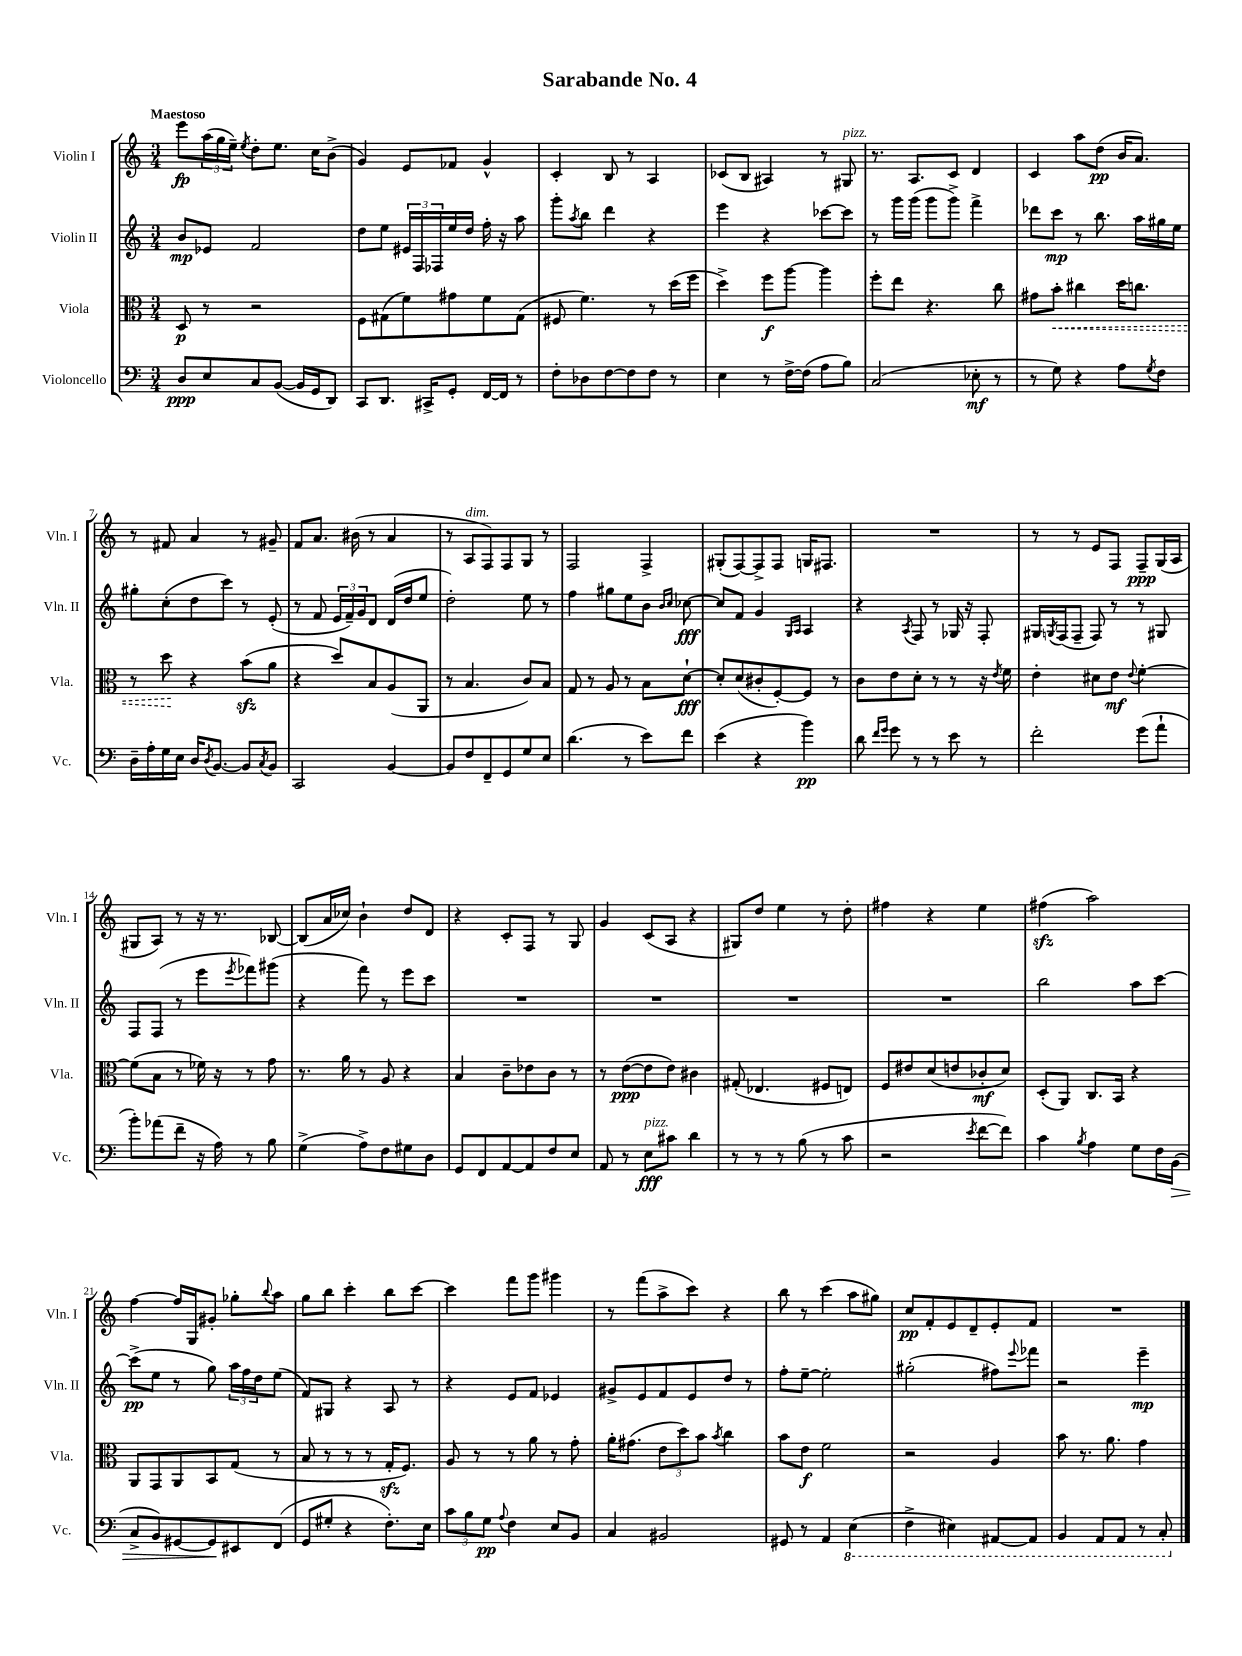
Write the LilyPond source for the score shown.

\header { title = "Sarabande No. 4" }
<<
\new StaffGroup <<
\new Staff = "s0" \with { instrumentName = "Violin I" shortInstrumentName = "Vln. I" } {
    \clef treble \key c \major \numericTimeSignature \time 3/4 \tempo "Maestoso"
    e'''8\fp \tuplet 3/2 { a''16( g''16 e''16--) } \acciaccatura { e''8 } d''8-. e''8. c''16 b'8->( |
    g'4) e'8 fes'8 g'4-^ |
    c'4-. b8 r8 a4 |
    ces'8( b8 ais4) r8 gis8^\markup { \italic "pizz." } |
    r8. a8. c'8 d'4 |
    c'4 a''8 d''8\pp( b'16 a'8.) |
    r8 fis'8 a'4 r8 gis'8-- |
    f'8 a'8. bis'16( r8 a'4 |
    r8 a8^\markup { \italic "dim." } f8) f8 g8 r8 |
    f2 f4-> |
    gis8-.( f8~) f8-> f8 g16 fis8. |
    R2. |
    r8 r8 e'8 f8 f8--\ppp g16( a16 |
    gis8 a8) r8 r16 r8. bes8~ |
    bes8( a'16 ces''16) b'4-! d''8 d'8 |
    r4 c'8-. f8 r8 g8 |
    g'4 c'8( a8 r4 |
    gis8) d''8 e''4 r8 d''8-. |
    fis''4 r4 e''4 |
    fis''4\sfz( a''2) |
    f''4~ f''16 g16 gis'8-. ges''8-. \appoggiatura { b''8 } a''8 |
    g''8 b''8 c'''4-. b''8 c'''8~ |
    c'''4 f'''8 g'''8 gis'''4 |
    r8 f'''8( a''8-> c'''8) r4 |
    b''8 r8 c'''4( a''8 gis''8) |
    c''8\pp f'8-. e'8 d'8-- e'8-. f'8 |
    R2. \bar "|." |
}
\new Staff = "s1" \with { instrumentName = "Violin II" shortInstrumentName = "Vln. II" } {
    \clef treble \key c \major \numericTimeSignature \time 3/4
    b'8\mp ees'8 f'2 |
    d''8 e''8 \tuplet 3/2 { eis'16 f16 fes16 } e''16 d''16 f''16-. r16 a''8 |
    g'''8-. \acciaccatura { a''8 } b''8 d'''4 r4 |
    e'''4 r4 ces'''8~ ces'''8 |
    r8 g'''16 g'''16( g'''8 g'''8->) f'''4-> |
    des'''8 c'''8\mp r8 b''8. a''16 gis''16 e''16 |
    gis''8-. c''8-.( d''8 c'''8) r8 e'8-.( |
    r8 f'8 \tuplet 3/2 { e'16 f'16--) g'16 } d'8 d'16( d''16 e''8 |
    d''2-.) e''8 r8 |
    f''4 gis''8 e''8 b'8 \grace { b'16 c''16 } ces''8~\fff |
    ces''8 f'8 g'4 \grace { g16 a16 } a4 |
    r4 \acciaccatura { a8 } f8 r8 ges16 r16 f8-. |
    gis16 \acciaccatura { g8 } f16( f8-- f8) r8 r8 gis8 |
    f8 f8( r8 e'''8 \acciaccatura { e'''8 } fes'''8) gis'''8( |
    r4 f'''8) r8 e'''8 c'''8 |
    R2. |
    R2. |
    R2. |
    R2. |
    b''2 a''8 c'''8~ |
    c'''8->\pp( e''8 r8 g''8) \tuplet 3/2 { a''16 f''16 d''16 } e''8( |
    f'8) gis8 r4 a8 r8 |
    r4 e'8 f'8 ees'4 |
    gis'8-> e'8 f'8 e'8 d''8 r8 |
    f''8-. e''8~-- e''2-. |
    gis''2-.( fis''8) \appoggiatura { e'''8 } fes'''8 |
    r2 e'''4--\mp \bar "|." |
}
\new Staff = "s2" \with { instrumentName = "Viola" shortInstrumentName = "Vla." } {
    \clef alto \key c \major \numericTimeSignature \time 3/4
    d8\p r8 r2 |
    f8 gis8( f'8) gis'8 f'8 gis8( |
    fis8 f'4.) r8 d''16( f''16 |
    d''4->) f''8\f a''8~ a''4 |
    f''8-. e''8 r4. c''8 |
    gis'8 \once \override Hairpin.style = #'dashed-line b'8-.\< cis''4 d''16 c''8. |
    r8 d''8\! r4 b'8\sfz( a'8 |
    r4 d''8) b8 a8( a,8 |
    r8 b4. c'8) b8 |
    g8 r8 a8 r8 b8 d'8~-!\fff |
    d'8-. d'8( cis'8-. f8~-.) f8 r8 |
    c'8 e'8 d'8-. r8 r8 r16 \acciaccatura { e'8 } f'16 |
    e'4-. dis'8 e'8\mf \appoggiatura { e'8 } f'4~-. |
    f'8( b8 r8 fes'16) r16 r8 g'8 |
    r8. a'16 r8 a8 r4 |
    b4 c'8-- ees'8 c'8 r8 |
    r8 e'8~\ppp( e'8 e'8) cis'4 |
    gis8-.( ees4. fis8 e8) |
    f8 eis'8 d'8( e'8 ces'8-.\mf d'8) |
    d8-.( a,8) c8. b,16 r4 |
    a,8 g,8 a,8 b,8 g8( r8 |
    b8 r8 r8 r8 g16-.\sfz f8.) |
    a8 r8 r8 a'8 r8 g'8-. |
    a'16-. gis'8.( \tuplet 3/2 { e'8 d''8) b'8 } \acciaccatura { b'8 } c''4 |
    b'8 e'8\f f'2 |
    r2 a4 |
    b'8 r8. a'8. g'4 \bar "|." |
}
\new Staff = "s3" \with { instrumentName = "Violoncello" shortInstrumentName = "Vc." } {
    \clef bass \key c \major \numericTimeSignature \time 3/4
    d8\ppp e8 c8 b,8~( b,16 g,16 d,8) |
    c,8 d,8. cis,16-> g,8-. f,16~ f,16 r8 |
    f8-. des8 f8~ f8 f8 r8 |
    e4 r8 f16~-> f16( a8 b8) |
    c2( ees8-.\mf r8 |
    r8 g8) r4 a8 \acciaccatura { g8 } f8 |
    d16-- a16-. g16 e16 d16 \acciaccatura { d8 } b,8.~ b,8 \acciaccatura { c8 } b,8 |
    c,2 b,4~ |
    b,8 f8 f,8-- g,8 g8 e8 |
    d'4.( r8 e'8) f'8 |
    e'4( r4 b'4\pp) |
    d'8 \grace { f'16 g'16 } g'8 r8 r8 e'8 r8 |
    f'2-. g'8( a'8-! |
    b'8-.) aes'8( f'8-- r16 a16) r8 b8 |
    g4->( a8->) f8 gis8 d8 |
    g,8 f,8 a,8~ a,8 f8 e8 |
    a,8 r8 e8\fff^\markup { \italic "pizz." } cis'8 d'4 |
    r8 r8 r8 b8( r8 c'8 |
    r2 \acciaccatura { e'8 } f'8~ f'8) |
    c'4 \acciaccatura { b8 } a4 g8 f16 b,16\>( |
    c8-> b,8) gis,8~ gis,8\! eis,8 f,8( |
    g,8 gis8-. r4 f8.-.) e16 |
    \tuplet 3/2 { c'8 b8 g8\pp } \appoggiatura { a8 } f4 e8 b,8 |
    c4 bis,2 |
    gis,8 r8 a,4 \ottava #-1 e,4( |
    f,4-> eis,4) ais,,8~ ais,,8 |
    b,,4 a,,8 a,,8 r8 c,8-. \ottava #0 \bar "|." |
}
>>
>>
